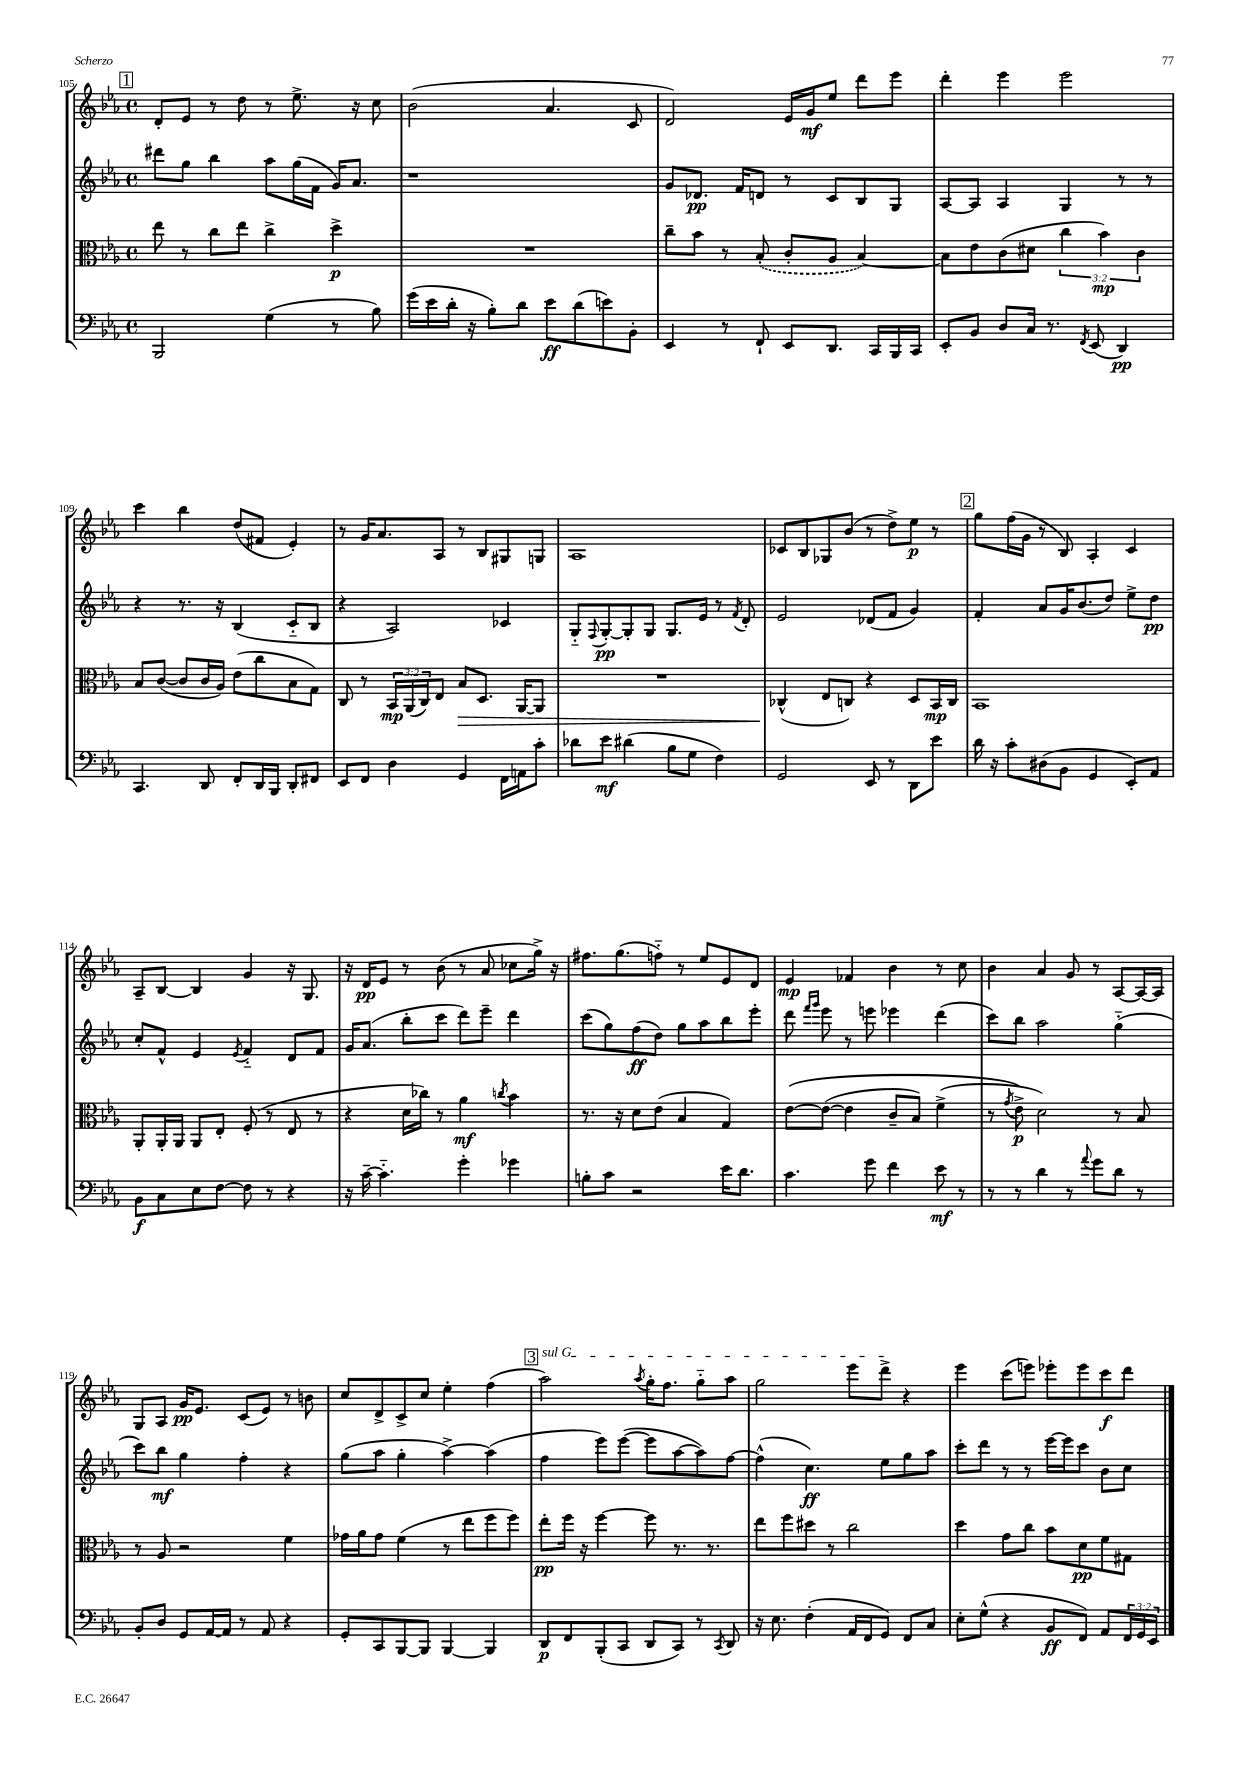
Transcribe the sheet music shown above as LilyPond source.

<<
\new StaffGroup <<
\new Staff = "s0" {
    \clef treble \key ees \major \defaultTimeSignature \time 4/4
    \mark \markup { \box "1" } d'8-. ees'8 r8 d''8 r8 ees''8.-> r16 c''8 |
    bes'2( aes'4. c'8 |
    d'2) ees'16 g'16\mf ees''8 d'''8 ees'''8 |
    d'''4-. ees'''4 ees'''2 |
    c'''4 bes''4 d''8( fis'8 ees'4-.) |
    r8 g'16 aes'8. aes8 r8 bes8 gis8 g8 |
    aes1 |
    ces'8 bes8 ges8 bes'8( r8 d''8->) ees''8\p r8 |
    \mark \markup { \box "2" } g''8 f''16( g'16 r8 bes8) aes4-. c'4 |
    aes8-- bes8~ bes4 g'4 r16 g8. |
    r16 d'16\pp ees'8 r8 bes'8( r8 aes'8 ces''8 g''16->) r16 |
    fis''8. g''8.( f''8-_) r8 ees''8 ees'8 d'8 |
    ees'4\mp fes'4 bes'4 r8 c''8 |
    bes'4 aes'4 g'8 r8 aes8~ aes16~ aes16 |
    g8 aes8 g'16\pp ees'8. c'8( ees'8) r8 b'8 |
    c''8 d'8-> c'8-> c''8 ees''4-. f''4( |
    \mark \markup { \box "3" } \once \override TextSpanner.bound-details.left.text = \markup { \italic "sul G" } aes''2\startTextSpan) \acciaccatura { aes''8 } g''16-. f''8. g''8-_ aes''8 |
    g''2 ees'''8 d'''8->\stopTextSpan r4 |
    ees'''4 c'''8( e'''8) ees'''8-. ees'''8 c'''8\f d'''8 \bar "|." |
}
\new Staff = "s1" {
    \clef treble \key ees \major \defaultTimeSignature \time 4/4
    \mark \markup { \box "1" } dis'''8 g''8 bes''4 aes''8 g''16( f'16 g'16) aes'8. |
    r1 |
    g'8 des'8.\pp f'16 d'8 r8 c'8 bes8 g8 |
    aes8~ aes8 aes4 g4 r8 r8 |
    r4 r8. r16 bes4( c'8-_ bes8 |
    r4 aes2) ces'4 |
    g8-_ \appoggiatura { f8 } g8~-.\pp g8-. g8 g8. ees'16 r8 \acciaccatura { f'8 } d'8-. |
    ees'2 des'8( f'8 g'4) |
    \mark \markup { \box "2" } f'4-. aes'8 g'16 bes'8.( d''8) ees''8-> d''8\pp |
    c''8-. f'8-^ ees'4 \acciaccatura { ees'8 } f'4-_ d'8 f'8 |
    g'16 aes'8.( bes''8-. c'''8 d'''8) ees'''8-- d'''4 |
    c'''8( g''8) f''8\ff( d''8) g''8 aes''8 bes''8 ees'''8-. |
    d'''8 \grace { f'''16 g'''16 } ees'''8 r8 e'''8 ees'''4 d'''4( |
    c'''8) bes''8 aes''2 g''4-_( |
    c'''8) bes''8\mf g''4 f''4-. r4 |
    g''8( aes''8 g''4-. aes''4~->) aes''4( |
    \mark \markup { \box "3" } f''4 ees'''8) ees'''8~( ees'''8 aes''8~ aes''8) f''8~ |
    f''4-^( c''4.\ff) ees''8 g''8 aes''8 |
    c'''8-. d'''8 r8 r8 ees'''16~ ees'''16 c'''8 bes'8 c''8 \bar "|." |
}
\new Staff = "s2" {
    \clef alto \key ees \major \defaultTimeSignature \time 4/4 \override Staff.TupletNumber.text = #tuplet-number::calc-fraction-text
    \mark \markup { \box "1" } ees''8 r8 c''8 ees''8 c''4-> d''4->\p |
    R1 |
    c''8-- bes'8 r8 \once \slurDashed bes8-.( c'8-. aes8 bes4~) |
    bes8 ees'8 c'8( dis'8 \tuplet 3/2 { c''4 bes'4\mp) c'4 } |
    bes8 c'8~( c'8 c'16 aes16) ees'8( c''8 bes8 g8) |
    c8 r8 \tuplet 3/2 { bes,16\mp aes,16( c16) } ees8 bes8\> d8. aes,16~ aes,8 |
    R1 |
    ces4-^\!( ees8 c8) r4 d8 bes,16\mp c16 |
    \mark \markup { \box "2" } bes,1 |
    aes,8-. aes,16-. aes,16 aes,8 ees8-. f8-.( r8 ees8 r8 |
    r4 d'16 ces''16) r8 aes'4\mf \acciaccatura { c''8 } bes'4 |
    r8. r16 d'8 ees'8( bes4 g4) |
    ees'8~\( ees'8~( ees'4 c'8-- bes8) f'4->( |
    r8 \acciaccatura { g'8 } ees'8->\p\) d'2) r8 bes8 |
    r8 aes8 r2 f'4 |
    ges'16 aes'16 ges'8 f'4( r8 ees''8 f''8 f''8) |
    \mark \markup { \box "3" } ees''8-.\pp f''16 r16 f''4~ f''8 r8. r8. |
    ees''8 f''8 dis''8 r8 c''2 |
    d''4 g'8 c''8 bes'8 d'8\pp f'8 gis8 \bar "|." |
}
\new Staff = "s3" {
    \clef bass \key ees \major \defaultTimeSignature \time 4/4 \override Staff.TupletNumber.text = #tuplet-number::calc-fraction-text
    \mark \markup { \box "1" } bes,,2 g4( r8 bes8) |
    g'16( ees'16 d'16-. r16 bes8-.) d'8 ees'8\ff d'8( e'8) bes,8-. |
    ees,4 r8 f,8-! ees,8 d,8. c,16 bes,,16 c,16 |
    ees,8-. bes,8 d8 c16 r8. \acciaccatura { f,8 } ees,8( d,4\pp) |
    c,4. d,8 f,8-. d,16 bes,,16 d,8-. fis,8 |
    ees,8 f,8 d4 g,4 f,16 a,16 c'8-. |
    des'8 ees'8\mf dis'4( bes8 g8 f4) |
    g,2 ees,8 r8 d,8 ees'8 |
    \mark \markup { \box "2" } d'16 r16 c'8-. dis8( bes,8 g,4 ees,8-.) aes,8 |
    bes,8\f c8 ees8 f8~ f8 r8 r4 |
    r16 c'16~-- c'4.-_ g'4-. ges'4 |
    b8-. c'8 r2 ees'16 d'8. |
    c'4. g'8 f'4 ees'8\mf r8 |
    r8 r8 d'4 r8 \appoggiatura { aes'8 } g'8 d'8 r8 |
    bes,8-. d8 g,8 aes,16~ aes,16 r8 aes,8 r4 |
    g,8-. c,8 bes,,8~ bes,,8 bes,,4~ bes,,4 |
    \mark \markup { \box "3" } d,8\p f,8 bes,,8-.( c,8 d,8 c,8) r8 \acciaccatura { c,8 } d,8 |
    r16 ees8. f4-.( aes,16 f,16 g,8) f,8 c8 |
    ees8-. g8-^( r4 bes,8\ff f,8) aes,8 \tuplet 3/2 { f,16 g,16 ees,16 } \bar "|." |
}
>>
>>
\layout { \context { \Score currentBarNumber = #105 } }
